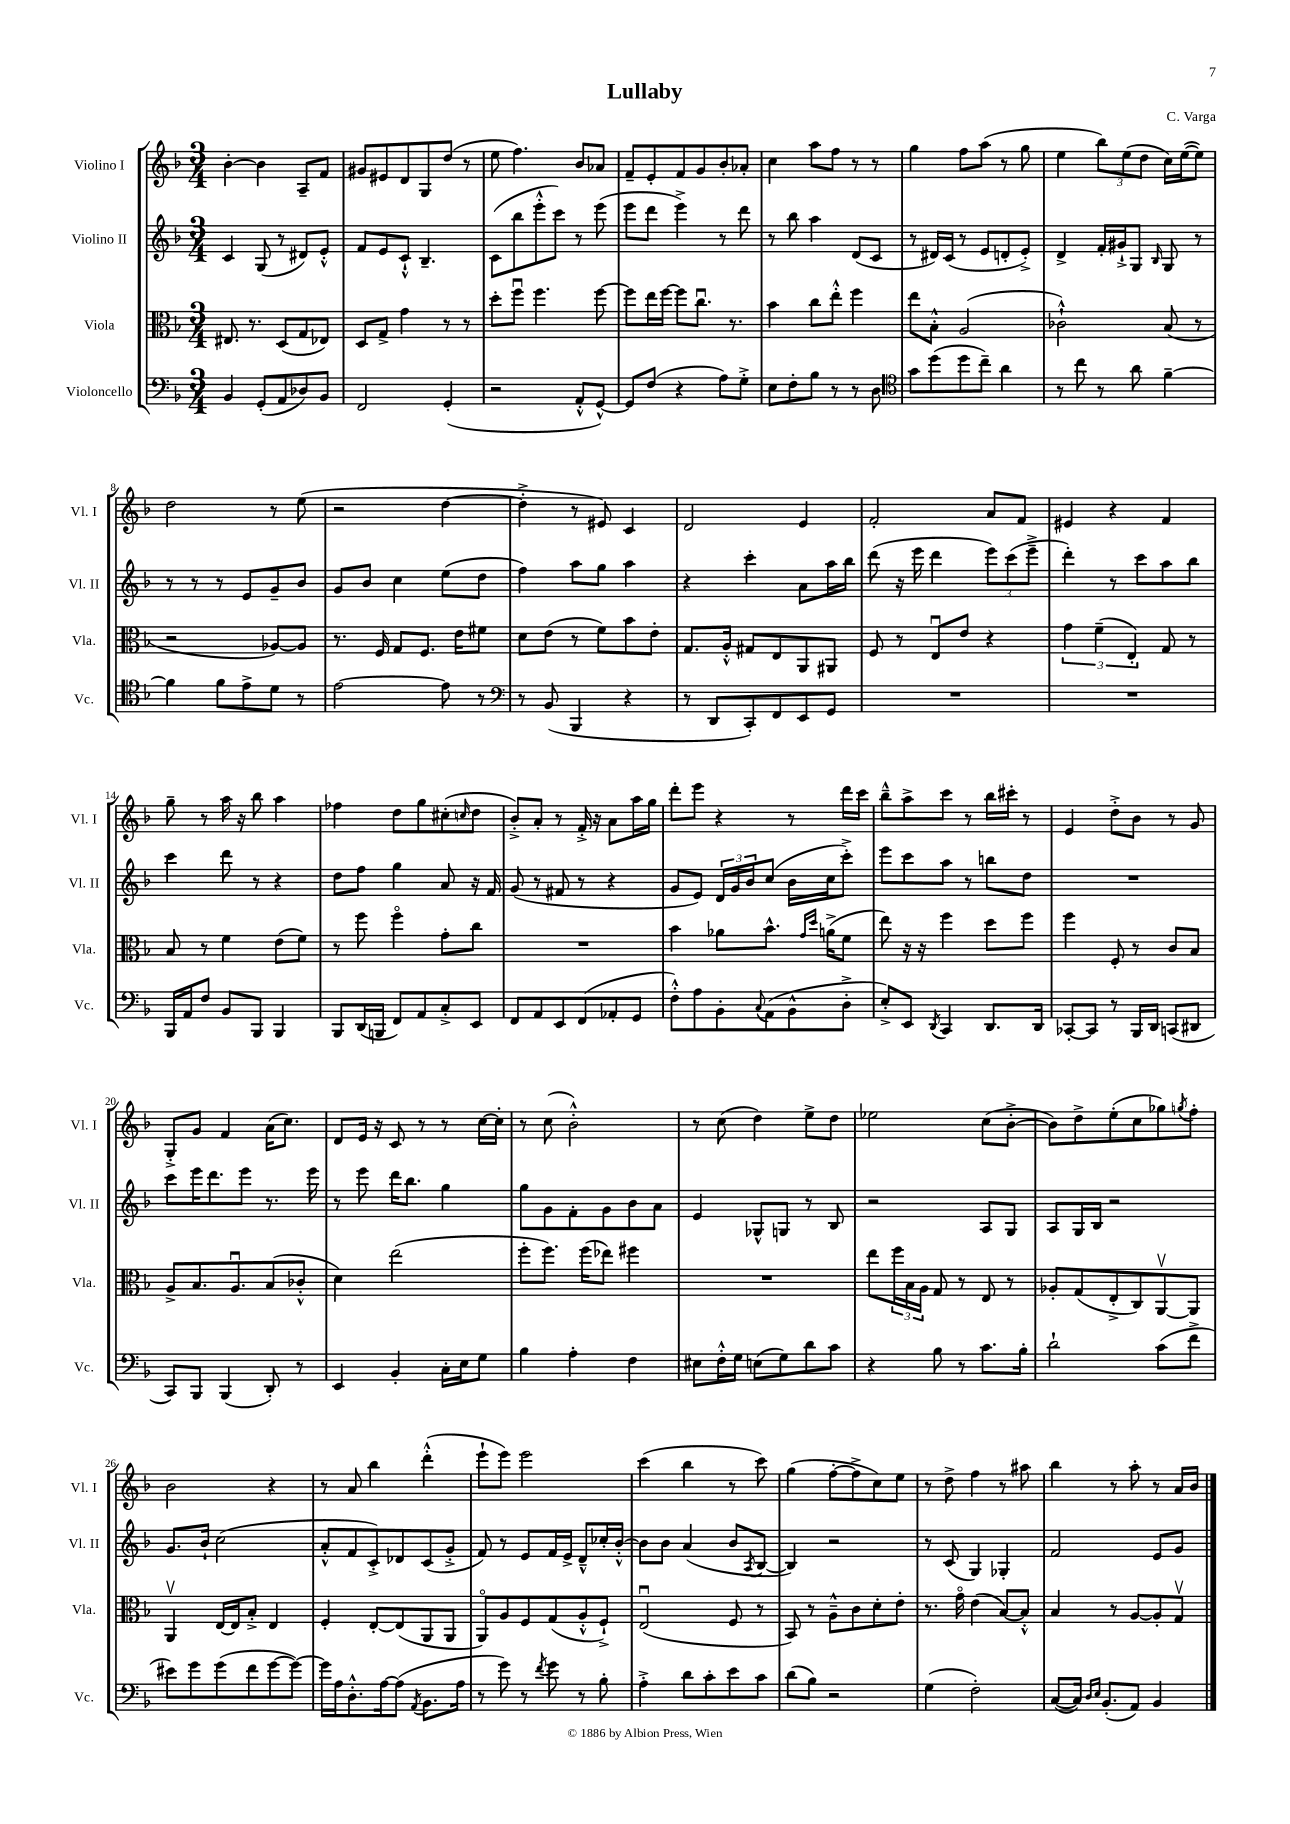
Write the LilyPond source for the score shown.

\header { title = "Lullaby" composer = "C. Varga" }
<<
\new StaffGroup <<
\new Staff = "s0" \with { instrumentName = "Violino I" shortInstrumentName = "Vl. I" } {
    \clef treble \key f \major \numericTimeSignature \time 3/4
    bes'4~-. bes'4 a8-- f'8 |
    gis'8 eis'8 d'8 g8 d''8( r8 |
    e''8 f''4.) bes'8 aes'8 |
    f'8-- e'8-. f'8 g'8 bes'8-. aes'8-. |
    c''4 a''8 f''8 r8 r8 |
    g''4 f''8 a''8( r8 g''8 |
    e''4 \tuplet 3/2 { bes''8) e''8( d''8 } c''16) e''16~( e''8) |
    d''2 r8 e''8( |
    r2 d''4~ |
    d''4-.-> r8 eis'8) c'4 |
    d'2 e'4 |
    f'2-. a'8 f'8 |
    eis'4 r4 f'4 |
    g''8-- r8 a''16 r16 bes''8 a''4 |
    fes''4 d''8 g''8 cis''8-.( \grace { c''16 } d''8 |
    bes'8-.->) a'8-. r8 f'16-.-> r16 a'8 a''16 g''16 |
    d'''8-. e'''8 r4 r8 d'''16 c'''16 |
    bes''8---^ a''8-> c'''8 r8 bes''16 cis'''16-. r8 |
    e'4 d''8-.-> bes'8 r8 g'8 |
    g8-.-> g'8 f'4 a'16( c''8.) |
    d'8 e'16 r16 c'8 r8 r8 c''16~ c''16-. |
    r8 c''8( bes'2-.-^) |
    r8 c''8( d''4) e''8-> d''8 |
    ees''2 c''8( bes'8~-.-> |
    bes'8) d''8-> e''8-.( c''8 ges''8) \acciaccatura { g''8 } f''8-. |
    bes'2 r4 |
    r8 a'8 bes''4 d'''4-.-^( |
    e'''8-! e'''8) e'''2 |
    c'''4( bes''4 r8 c'''8) |
    g''4( f''8~-. f''8-> c''8) e''8 |
    r8 d''8-> f''4 r8 ais''8 |
    bes''4 r8 a''8-. r8 a'16 bes'16 \bar "|." |
}
\new Staff = "s1" \with { instrumentName = "Violino II" shortInstrumentName = "Vl. II" } {
    \clef treble \key f \major \numericTimeSignature \time 3/4
    c'4 g8( r8 dis'8) e'8-.-^ |
    f'8 e'8 c'8-!-^ bes4.-- |
    c'8( bes''8 e'''8-.-^ c'''8) r8 e'''8( |
    e'''8 d'''8 e'''4->) r8 d'''8 |
    r8 bes''8 a''4 d'8( c'8 |
    r8 dis'16) c'16( r8 e'8 d'8-. e'8-.->) |
    d'4-> f'16-. gis'16-!-> g8 \grace { bes16 } g8 r8 |
    r8 r8 r8 e'8 g'8-- bes'8 |
    g'8 bes'8 c''4 e''8( d''8 |
    f''4) a''8 g''8 a''4 |
    r4 c'''4-. a'8 a''16 bes''16 |
    d'''8( r16 e'''16 d'''4 \tuplet 3/2 { e'''8) c'''8( e'''8---> } |
    d'''4-.) r8 c'''8 a''8 bes''8 |
    c'''4 d'''8 r8 r4 |
    d''8 f''8 g''4 a'8 r16 f'16 |
    g'8( r8 fis'8 r8 r4 |
    g'8 e'8) \tuplet 3/2 { d'16 g'16 bes'16 } c''8( bes'16 c''16 c'''8-.->) |
    e'''8 c'''8 a''8 r8 b''8 d''8 |
    R2. |
    c'''8 e'''16 d'''8. e'''8 r8. e'''16 |
    r8 e'''8 d'''16 bes''8. g''4 |
    g''8 g'8 f'8-. g'8 bes'8 a'8 |
    e'4 ges8-^ g8 r8 bes8 |
    r2 a8 g8 |
    a8 g16 bes16 r2 |
    g'8. bes'16-! c''2( |
    a'8-.-^ f'8 c'8-.->) des'8 c'8( g'8-.-> |
    f'8) r8 e'8 f'16 e'16-> d'8---^ ces''16-. bes'16~-.-^ |
    bes'8 bes'8 a'4( bes'8 \acciaccatura { a8 } bes8~ |
    bes4) r2 |
    r8 c'8( g4) ges4-. |
    f'2 e'8 g'8 \bar "|." |
}
\new Staff = "s2" \with { instrumentName = "Viola" shortInstrumentName = "Vla." } {
    \clef alto \key f \major \numericTimeSignature \time 3/4
    eis8. r8. d8( g8 ees8) |
    d8 g8-> g'4 r8 r8 |
    d''8-. f''8\downbow f''4. f''8~ |
    f''8 e''16 f''16~ f''8 c''8.\downbow r8. |
    bes'4 c''8 e''8-.-^ f''4 |
    e''8 bes8-.-^ a2( |
    ces'2-!-^) bes8( r8 |
    r2 aes8~) aes8 |
    r8. f16 g8 f8. e'16 fis'8 |
    d'8 e'8( r8 f'8) bes'8 e'8-. |
    g8. a16-.-^ gis8 e8 a,8 ais,8 |
    f8 r8 e8\downbow e'8 r4 |
    \tuplet 3/2 { g'4 f'4--( e4-.) } g8 r8 |
    bes8 r8 f'4 e'8( f'8) |
    r8 f''8 f''4\flageolet g'8-. c''8 |
    R2. |
    bes'4 aes'8 bes'8.-^ \grace { g'16 d''16 } a'16->( f'8 |
    e''8) r16 r16 f''4 d''8 f''8 |
    f''4 f8-. r8 c'8 bes8 |
    a8-> bes8. a8.\downbow bes8( ces'8-.-^ |
    d'4) e''2( |
    f''8-. f''8.) f''16( ees''8) fis''4 |
    R2. |
    e''8 \tuplet 3/2 { f''16 bes16 a16 } g8 r8 e8 r8 |
    aes8-. g8( e8-.-> c8) a,8~\upbow a,8 |
    a,4\upbow e16~ e16 bes8-.-> e4 |
    f4-. e8~-. e8( a,8 a,8 |
    a,8\flageolet) a8 f8 g8( a8-.-^ f8-!->) |
    e2\downbow( f8 r8 |
    bes,8) r8 a8---^ c'8 d'8-. e'8-. |
    r8. g'16\flageolet e'4( bes8~) bes8-.-^ |
    bes4 r8 a8~ a8-. g8\upbow \bar "|." |
}
\new Staff = "s3" \with { instrumentName = "Violoncello" shortInstrumentName = "Vc." } {
    \clef bass \key f \major \numericTimeSignature \time 3/4
    bes,4 g,8-.( a,8 des8) bes,8 |
    f,2 g,4-.( |
    r2 a,8-.-^ g,8~-^) |
    g,8 f8( r4 a8) g8-.-> |
    e8 f8-. bes8 r8 r8 d8 |
    \clef tenor g'8 d''8( d''8 c''8--) a'4 |
    r8 c''8 r8 a'8 f'4~-- |
    f'4 f'8 e'8-> d'8 r8 |
    e'2~ e'8 r8 |
    \clef bass r8 bes,8( bes,,4 r4 |
    r8 d,8 c,8-.) f,8 e,8 g,8 |
    R2. |
    R2. |
    bes,,16 a,16 f8 bes,8 bes,,8 bes,,4 |
    bes,,8 d,16( b,,16 f,8) a,8 c8-.-> e,8 |
    f,8 a,8 e,8 f,8( aes,8-. g,8 |
    f8-.-^) a8 bes,8-. \appoggiatura { c8 } a,8( bes,8-^ d8-.-> |
    e8-.->) e,8 \acciaccatura { d,8 } c,4 d,8. d,16 |
    ces,8~-. ces,8 r8 bes,,16 d,16 c,8( dis,8 |
    c,8) bes,,8 bes,,4( d,8-.) r8 |
    e,4 bes,4-. c16-. e16 g8 |
    bes4 a4-. f4 |
    eis8 f16-.-^ g16 e8( g8) d'8 c'8 |
    r4 bes8 r8 c'8. bes16-. |
    d'2-! c'8( f'8-> |
    eis'8) g'8 g'8( f'8 g'8~ g'8~) |
    g'16 a16 d8.-.-^ a16~ a8( \acciaccatura { a,8 } bes,8. a16 |
    r8 g'8) r8 \acciaccatura { f'8 } g'8 r8 bes8-. |
    a4-.-> d'8 c'8-. e'8 c'8 |
    d'8( bes8) r2 |
    g4( f2-.) |
    c8~( c16) \grace { d16 e16 } bes,8.-.( a,8) bes,4 \bar "|." |
}
>>
>>
